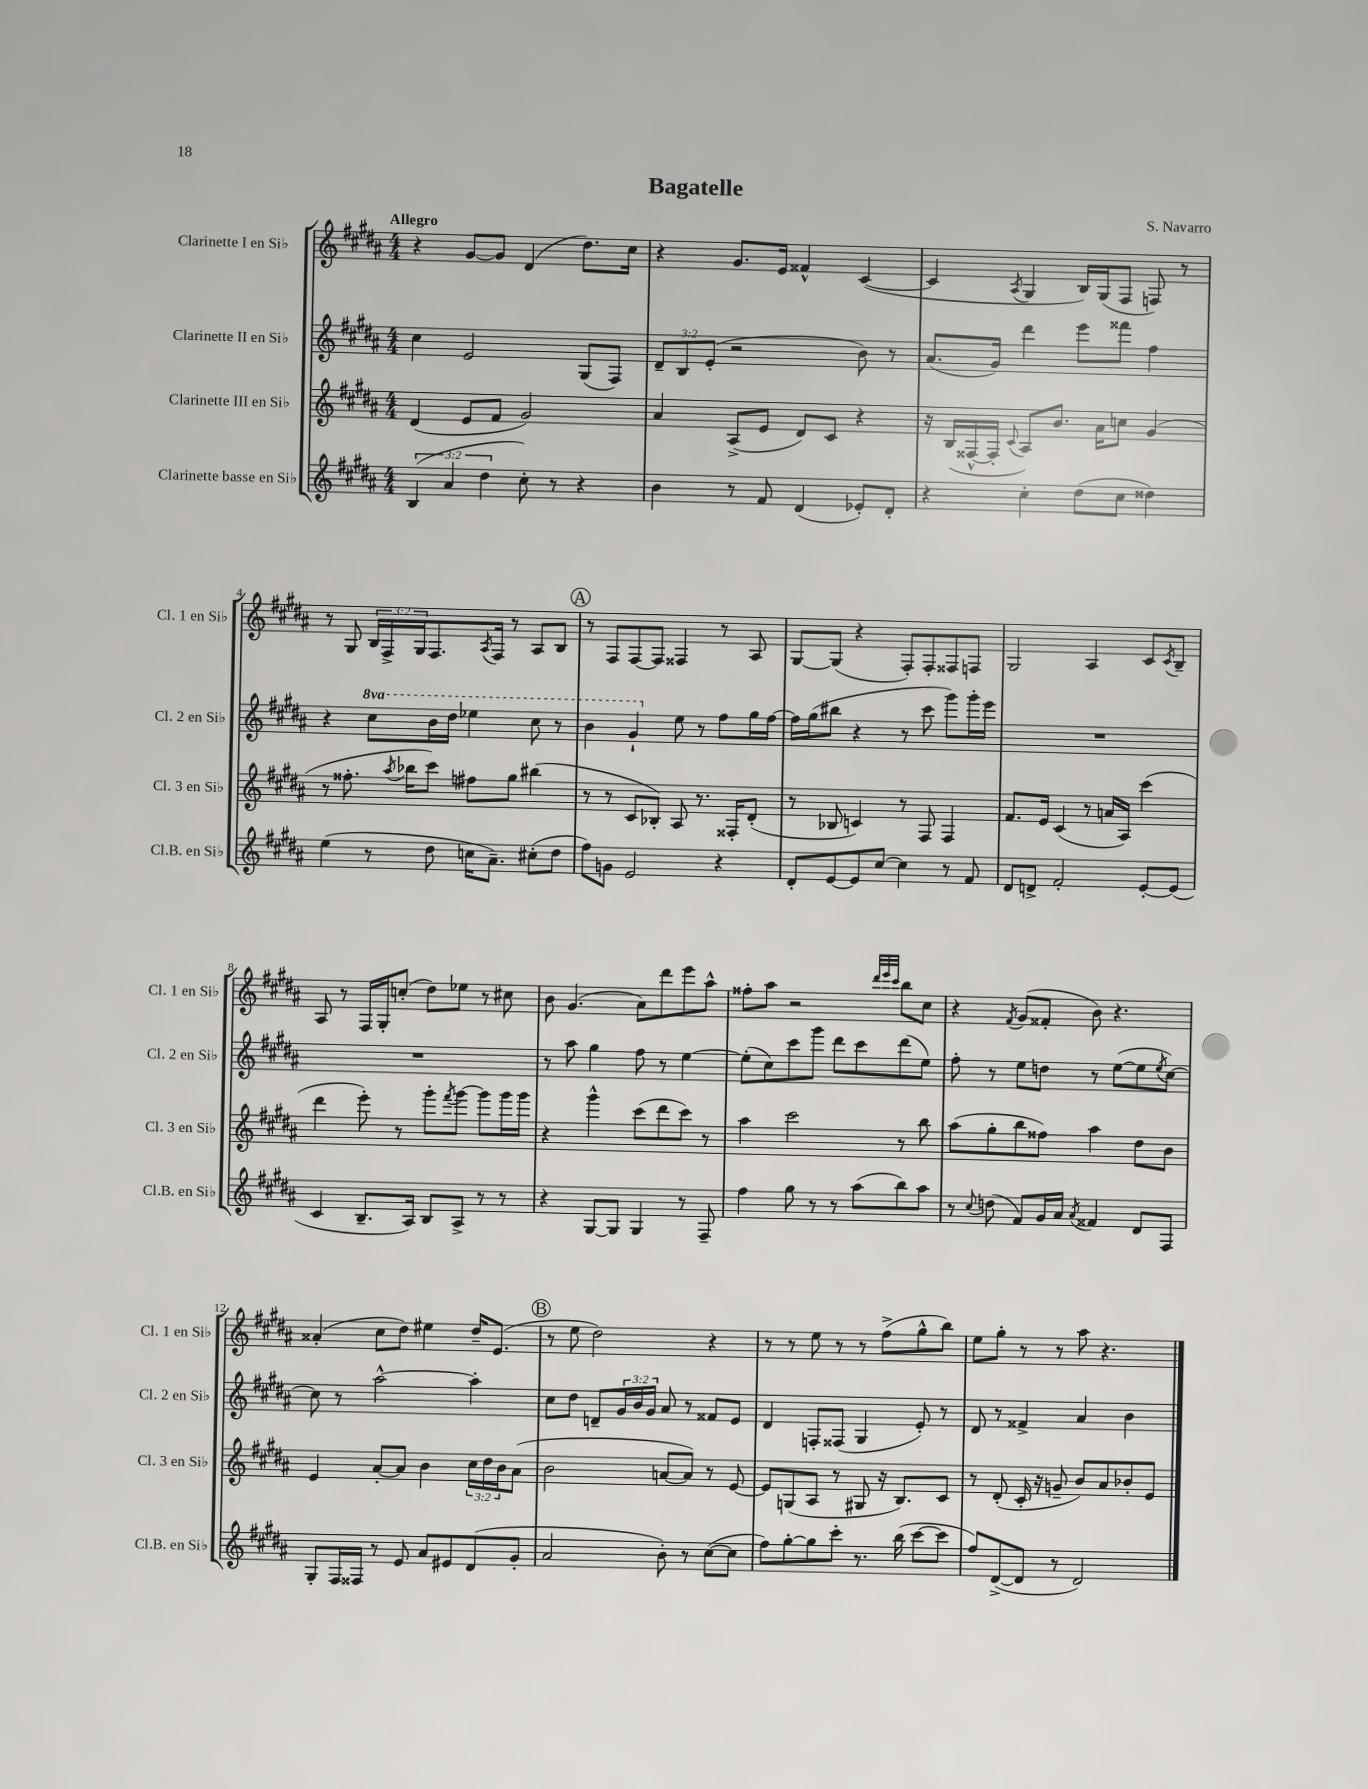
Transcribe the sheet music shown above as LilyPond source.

\header { title = "Bagatelle" composer = "S. Navarro" }
<<
\new StaffGroup <<
\new Staff = "s0" \with { instrumentName = "Clarinette I en Sib" shortInstrumentName = "Cl. 1 en Sib" } {
    \clef treble \key b \major \numericTimeSignature \time 4/4 \override Staff.TupletNumber.text = #tuplet-number::calc-fraction-text \tempo "Allegro"
    r4 gis'8~ gis'8 dis'4( dis''8.) cis''16 |
    r4 gis'8. e'16 fisis'4-^ cis'4~( |
    cis'4 \acciaccatura { ais8 } gis4 b16) gis16( fis8 f8) r8 |
    r8 gis8 \tuplet 3/2 { b16 fis16-> gis16 } fis8. \acciaccatura { ais8 } fis16 r8 ais8 b8 |
    \mark \markup { \circle "A" } r8 fis8 fis8~ fis8 fisis4 r8 ais8 |
    gis8~ gis8( r4 fis8-.) fis8-. fisis8 f8 |
    gis2 ais4 cis'8 \acciaccatura { cis'8 } b8-- |
    ais8 r8 fis16 gis16-. c''8-.( dis''8) ees''8 r8 cis''8 |
    b'8 gis'4.( ais'8) dis'''8 e'''8 ais''8-^ |
    fisis''8-. ais''8 r2 \grace { dis'''32 e'''32 cis'''32 } b''8 cis''8 |
    r4 \acciaccatura { fis'8 } gis'8( fisis'8-. b'8) r4. |
    aisis'4-.( cis''8 dis''8) eis''4 dis''16-- e'8.( |
    \mark \markup { \circle "B" } r8 e''8 dis''2) r4 |
    r8 r8 e''8 r8 r8 fis''8->( gis''8-^ b''8) |
    e''8 gis''8-. r8 r8 ais''8 r4. \bar "|." |
}
\new Staff = "s1" \with { instrumentName = "Clarinette II en Sib" shortInstrumentName = "Cl. 2 en Sib" } {
    \clef treble \key b \major \numericTimeSignature \time 4/4 \override Staff.TupletNumber.text = #tuplet-number::calc-fraction-text \set Staff.ottavationMarkups = #ottavation-simple-ordinals
    cis''4 e'2 gis8( fis8) |
    \tuplet 3/2 { dis'8-- b8 e'8-.( } r2 b'8) r8 |
    ais'8.( gis'16) dis'''4 e'''8 fisis'''8 fis''4 |
    r4 \ottava #1 cis'''8 b''16 dis'''16 ees'''4 cis'''8 r8 |
    \mark \markup { \circle "A" } b''4 gis''4-! \ottava #0 e''8 r8 fis''8 gis''16 fis''16~ |
    fis''16 gis''16( bis''8 r4 r8 cis'''8 gis'''8) gis'''16-. e'''16 |
    R1 |
    R1 |
    r8 ais''8 gis''4 fis''8 r8 e''4~ |
    e''8-.( cis''8) cis'''8 gis'''8 dis'''8 cis'''8 dis'''8( e''8) |
    fis''8-. r8 e''8 d''8 r8 e''8~( e''8 \acciaccatura { e''8 } cis''8~) |
    cis''8 r8 ais''2~-^ ais''4-. |
    \mark \markup { \circle "B" } cis''8 dis''8 d'8-- \tuplet 3/2 { gis'16 b'16 gis'16 } ais'8 r8 fisis'8 e'8 |
    dis'4 f8-. fisis8( gis4 e'8-.) r8 |
    dis'8 r8 fisis'4-> ais'4 b'4 \bar "|." |
}
\new Staff = "s2" \with { instrumentName = "Clarinette III en Sib" shortInstrumentName = "Cl. 3 en Sib" } {
    \clef treble \key b \major \numericTimeSignature \time 4/4 \override Staff.TupletNumber.text = #tuplet-number::calc-fraction-text
    dis'4( e'8 fis'8 gis'2) |
    ais'4 ais8->( e'8 dis'8) cis'8 r4 |
    r16 b16( fisis16~-^ fisis16-. \appoggiatura { cis'8 } ais8) b'8. ais'16 c''8 gis'4( |
    r8 fisis''8.-. \acciaccatura { ais''8 } bes''16 cis'''8) fis''8 gis''8 bis''4( |
    \mark \markup { \circle "A" } r8 r8 cis'8 bes8-.) ais8 r8. fisis16-. dis'8-.( |
    r8 bes8 c'4) r8 fis8 fis4 |
    fis'8. e'16 cis'4( r8 a'16 ais16) cis'''4( |
    dis'''4 e'''8-.) r8 gis'''8-. \acciaccatura { fis'''8 } gis'''8~ gis'''8 gis'''16 gis'''16 |
    r4 gis'''4-^ cis'''8( dis'''8 cis'''8) r8 |
    ais''4 cis'''2 r8 b''8 |
    ais''8( gis''8-. b''8 fisis''8) ais''4 dis''8 b'8 |
    e'4 ais'8~-. ais'8 b'4 \tuplet 3/2 { cis''16 dis''16 b'16 } ais'8( |
    \mark \markup { \circle "B" } b'2 a'8~ a'8) r8 e'8~ |
    e'8 g8( ais8 r8 gis8 r16 b8.) cis'8 |
    r8 dis'8-.( cis'16-. r16 g'8-- b'8) ais'8 bes'8-. e'8 \bar "|." |
}
\new Staff = "s3" \with { instrumentName = "Clarinette basse en Sib" shortInstrumentName = "Cl.B. en Sib" } {
    \clef treble \key b \major \numericTimeSignature \time 4/4 \override Staff.TupletNumber.text = #tuplet-number::calc-fraction-text
    \tuplet 3/2 { b4( ais'4 dis''4 } cis''8-.) r8 r4 |
    b'4 r8 fis'8 dis'4( ees'8-.) dis'8-. |
    r4 cis''4-. dis''8( cis''8 disis''4) |
    e''4( r8 dis''8 c''16 ais'8.--) cis''8-.( dis''8 |
    \mark \markup { \circle "A" } fis''8) g'8 e'2 r4 |
    dis'8-. e'8~ e'8 cis''8~ cis''4 r8 fis'8 |
    dis'8 d'8-> fis'2-. e'8~-. e'8( |
    cis'4 b8.-- ais16) b8 ais8-> r8 r8 |
    r4 gis8~ gis8 gis4 r8 fis8-- |
    fis''4 gis''8 r8 r8 ais''8( b''8) ais''8 |
    r8 \appoggiatura { cis''8 } d''8( fis'8) gis'16 ais'16 \acciaccatura { ais'8 } fisis'4 dis'8 fis8 |
    gis8-. fis16 fisis16 r8 e'8 ais'8 eis'8 dis'8( gis'8-. |
    \mark \markup { \circle "B" } ais'2 b'8-.) r8 cis''8~( cis''8 |
    fis''8) gis''8~-. gis''8 cis'''8-. r8. b''16( cis'''8~ cis'''8 |
    fis''8) dis'8~->( dis'8 r8 dis'2) \bar "|." |
}
>>
>>
